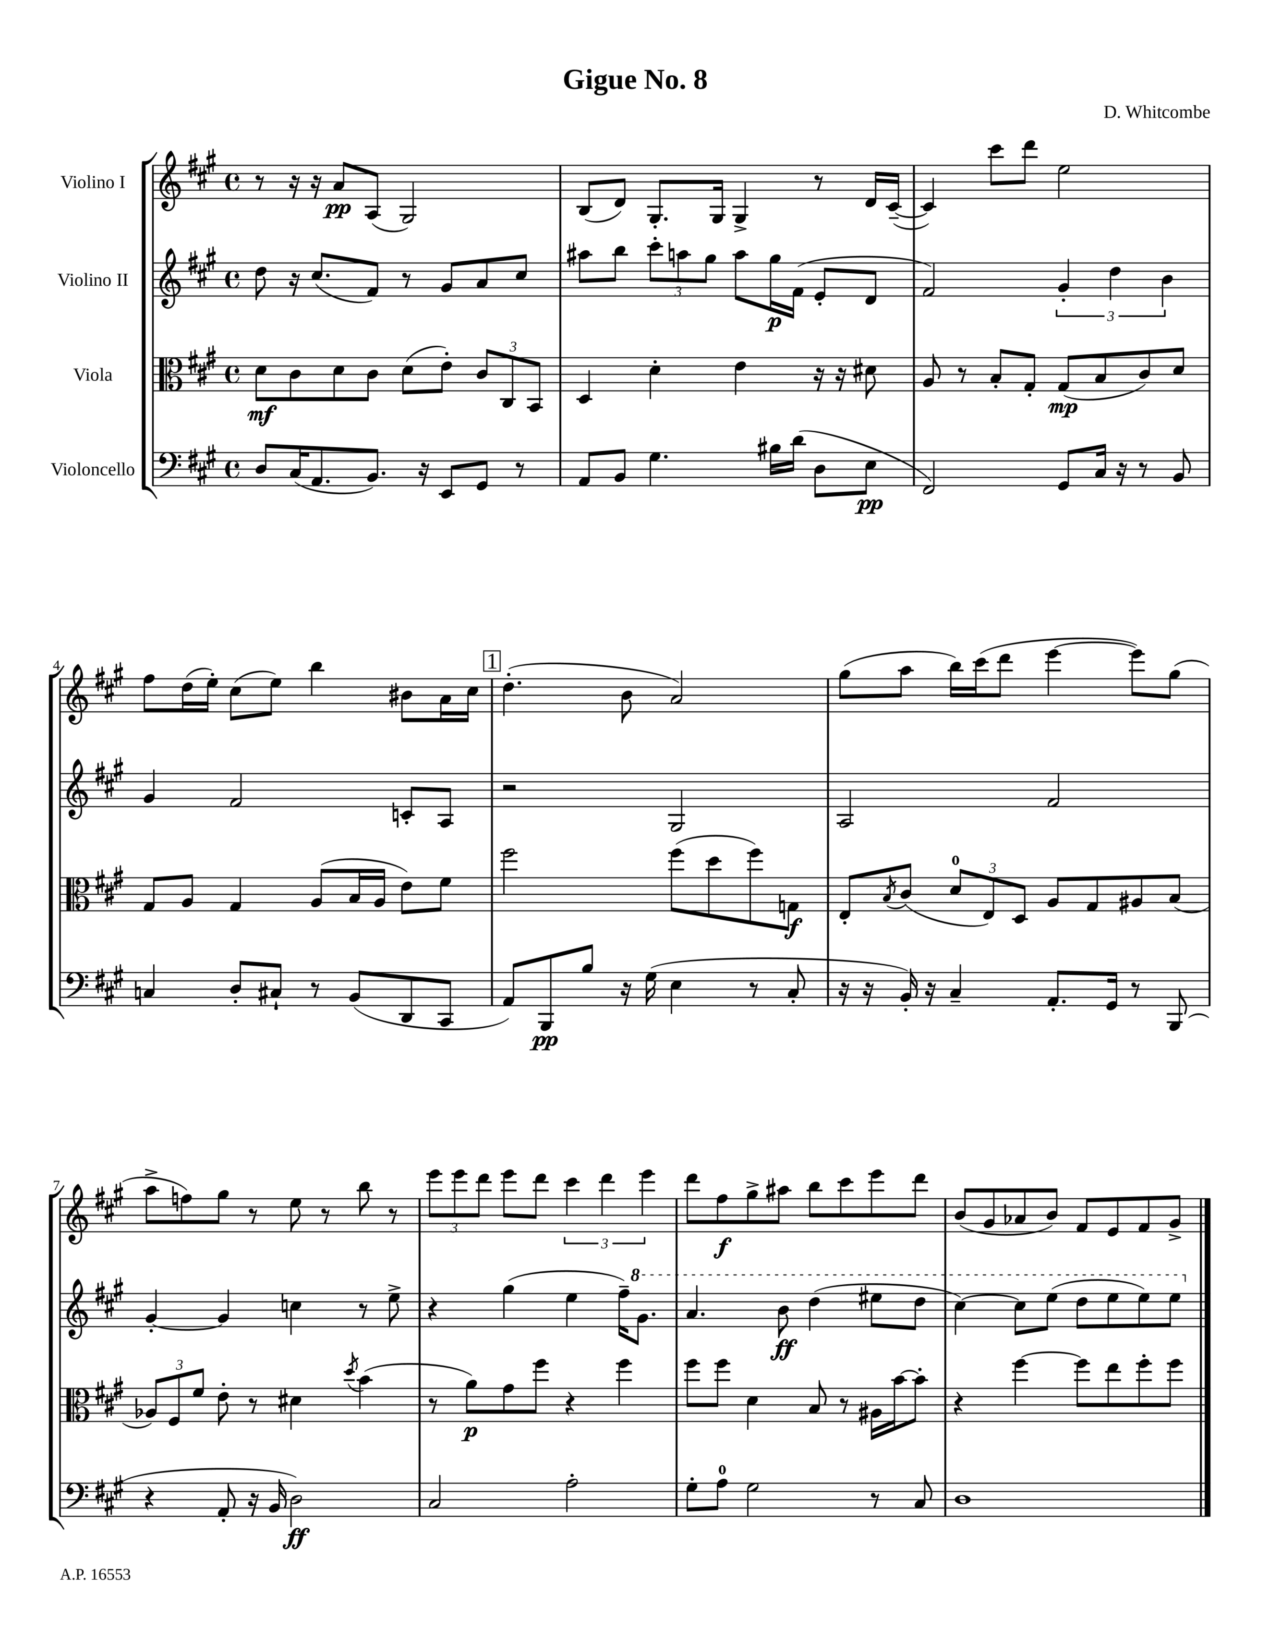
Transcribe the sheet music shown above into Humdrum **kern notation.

**kern	**kern	**kern	**kern
*staff4	*staff3	*staff2	*staff1
*clefF4	*clefC3	*clefG2	*clefG2
*k[f#c#g#]	*k[f#c#g#]	*k[f#c#g#]	*k[f#c#g#]
*M4/4	*M4/4	*M4/4	*M4/4
*met(c)	*met(c)	*met(c)	*met(c)
8D	8d	8dd	8r
(16C#	8c#	16r	16r
8.AA	.	(8.cc#	16r
.	8d	.	8a
8.BB)	8c#	8f#)	(8A
.	(8d	8r	2G#)
16r	.	.	.
8EE	8e')	8g#	.
8GG#	12c#	8a	.
.	12C#	.	.
8r	.	8cc#	.
.	12BB	.	.
=	=	=	=
8AA	4D	8aa#	(8B
8BB	.	8bb	8d)
4.G#	4d'	12ccc#'	8.G#'
.	.	12aa	.
.	.	12gg#	.
.	.	.	16G#
.	4e	8aa	4G#^
16B#	.	16gg#	.
(16d	.	(16f#	.
8D	16r	8e'	8r
.	16r	.	.
8E	8d#	8d	16d
.	.	.	([16c#~
=	=	=	=
2FF#)	8A	2f#)	4c#])
.	8r	.	.
.	8B'	.	8ccc#
.	8G#'	.	8ddd
8GG#	(8G#	6g#'	2ee
16C#	8B	.	.
.	.	6dd	.
16r	.	.	.
8r	8c#)	.	.
.	.	6b	.
8BB	8d	.	.
=	=	=	=
4C	8G#	4g#	8ff#
.	8A	.	(16dd
.	.	.	16ee')
8D'	4G#	2f#	(8cc#
8C#`	.	.	8ee)
8r	(8A	.	4bb
(8BB	16B	.	.
.	16A	.	.
8DD	8e)	8c'	8b#
8CC#	8f#	8A	16a
.	.	.	16cc#
=	=	=	=
8AA)	2ff#	2r	(4.dd'
8BBB	.	.	.
8B	.	.	.
16r	.	.	8b
(16G#	.	.	.
4E	(8ff#	2G#	2a)
.	8dd	.	.
8r	8ff#)	.	.
8C#'	8G	.	.
=	=	=	=
16r	8E'	2A	(8gg#
16r	.	.	.
.	8qB	.	.
16BB')	(8c#	.	8aa
16r	.	.	.
4C#~	12d	.	16bb)
.	.	.	(16ccc#
.	12E)	.	.
.	.	.	8ddd
.	12D	.	.
8.AA'	8A	2f#	[4eee
.	8G#	.	.
16GG#	.	.	.
8r	8A#	.	8eee])
(8BBB	(8B	.	(8gg#
=	=	=	=
4r	12A-)	[4g#'	8aa^
.	12F#	.	.
.	.	.	8ff)
.	12f#	.	.
8AA'	8e'	4g#]	8gg#
16r	8r	.	8r
16BB	.	.	.
2D)	4d#	4cc	8ee
.	.	.	8r
.	8qdd	.	.
.	(4b	8r	8bb
.	.	8ee^	8r
=	=	=	=
2C#	8r	4r	12eee
.	.	.	12eee
.	8a)	.	.
.	.	.	12ddd
.	8g#	(4gg#	8eee
.	8ff#	.	8ddd
2A'	4r	4ee	6ccc#
.	.	.	6ddd
.	4ff#	16ff#~)	.
.	.	8.gg#	.
.	.	.	6eee
=	=	=	=
8G#'	8ff#	4.aa	8ddd
8A	8ff#	.	8ff#
2G#	4d	.	8gg#^
.	.	8bb	8aa#
.	8B	(4ddd	8bb
.	8r	.	8ccc#
8r	16A#	8eee#	8eee
.	[16b	.	.
8C#	8b']	8ddd	8ddd
=	=	=	=
1D	4r	[4ccc#)	(8b
.	.	.	8g#
.	[4ff#	8ccc#]	8a-
.	.	(8eee	8b)
.	8ff#]	8ddd	8f#
.	8ee	8eee	8e
.	8ff#'	8eee)	8f#
.	8ff#	8eee	8g#^
==	==	==	==
*-	*-	*-	*-
